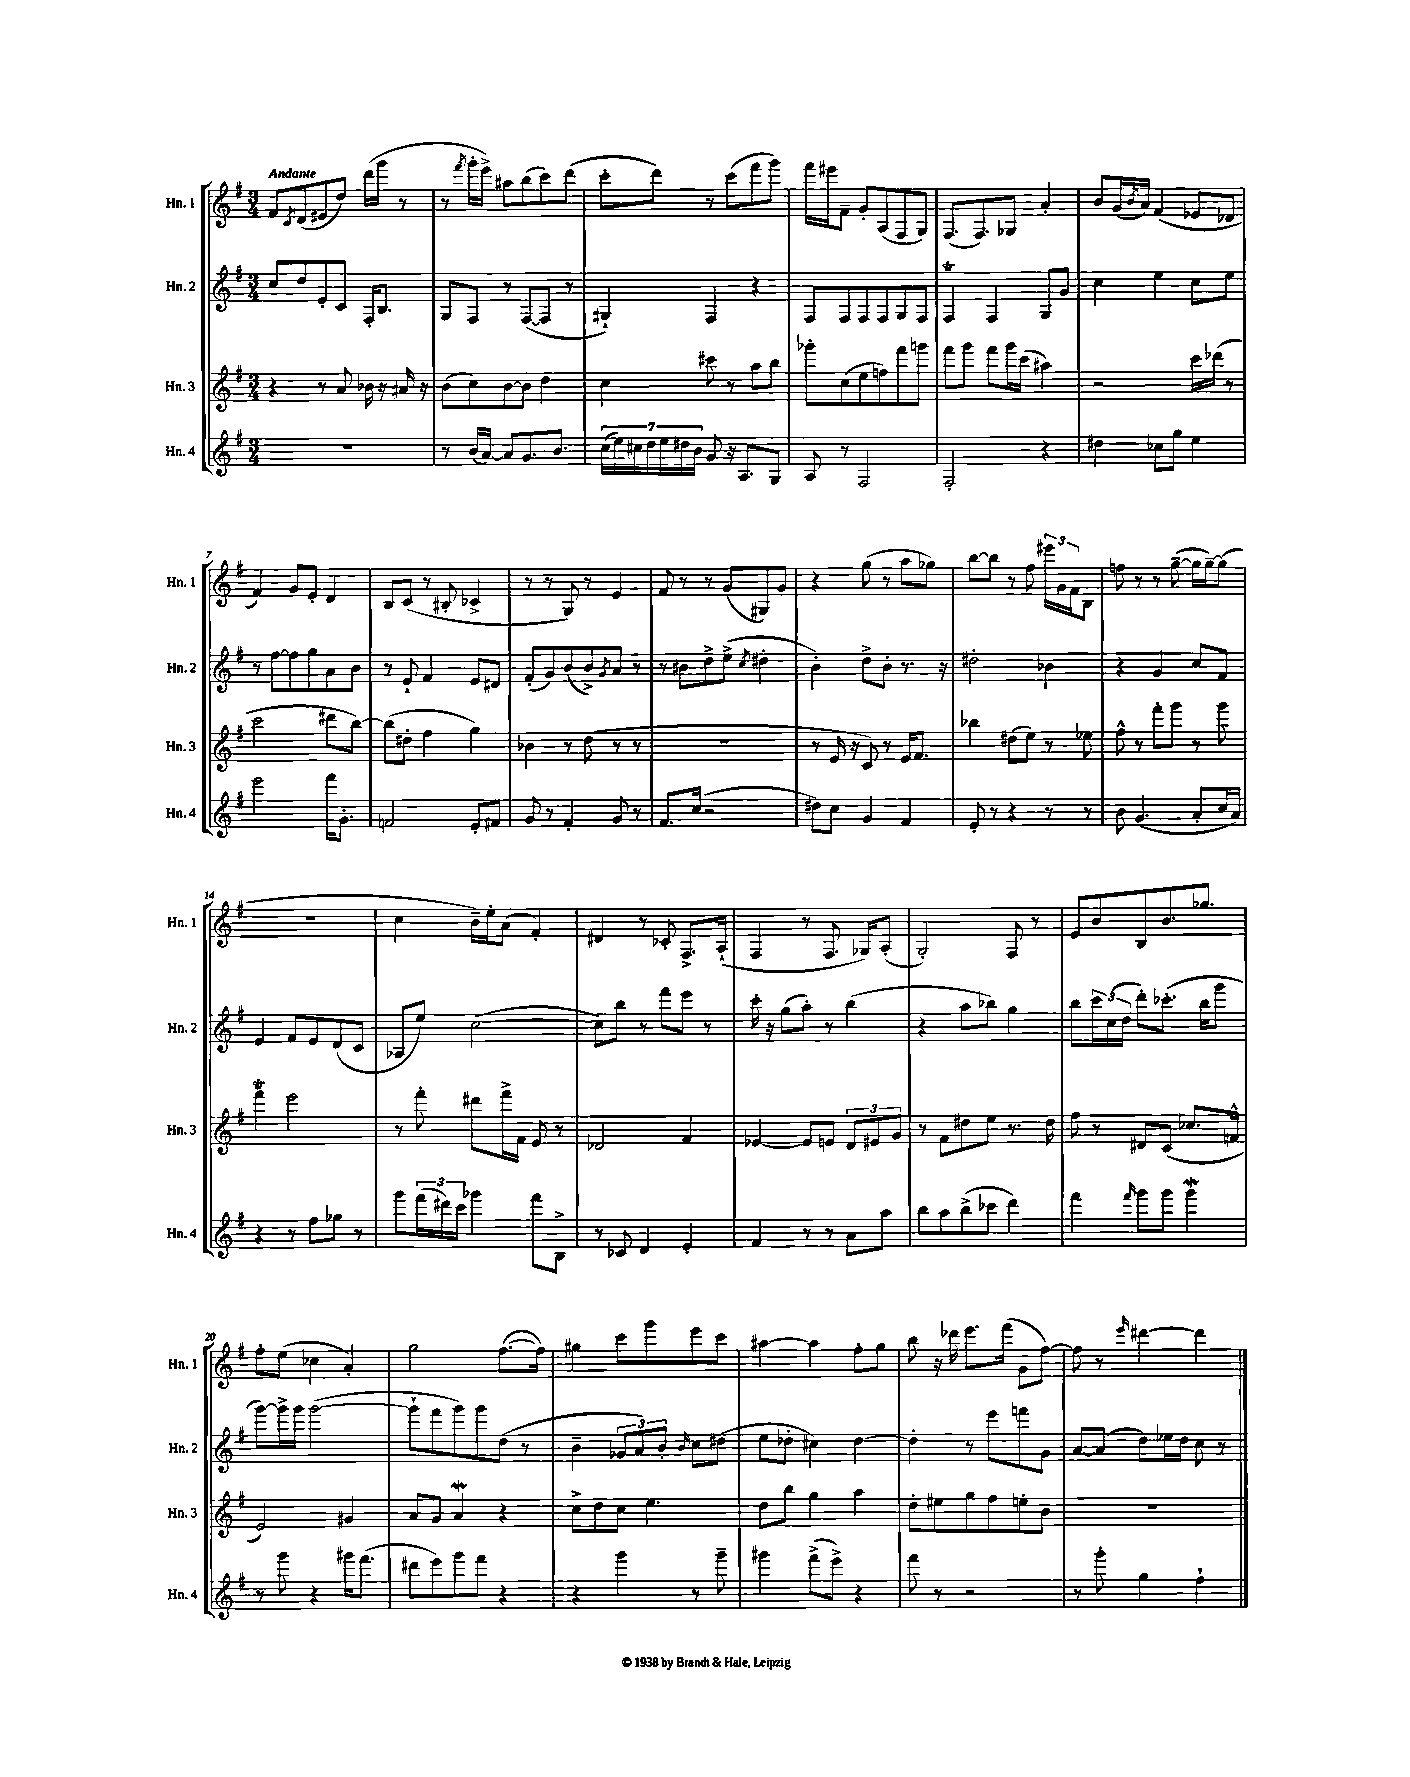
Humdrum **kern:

**kern	**kern	**kern	**kern
*part4	*part3	*part2	*part1
*staff4	*staff3	*staff2	*staff1
*I"Hn. 4	*I"Hn. 3	*I"Hn. 2	*I"Hn. 1
*I'Hn. 4	*I'Hn. 3	*I'Hn. 2	*I'Hn. 1
*clefG2	*clefG2	*clefG2	*clefG2
*k[f#]	*k[f#]	*k[f#]	*k[f#]
*M3/4	*M3/4	*M3/4	*M3/4
=1	=1	=1	=1
!	!	!	!LO:TX:a:B:t=Andante
2.r	4r	8cc/L	8f#/L
.	.	.	8qc/
.	.	8dd/	(8d/
.	8r	8e'/	8e#X/
.	8a/	8c/J	8dd/J)
.	16b-X\	16F#'/KL	(16ddd\LL
.	16r	8.B/J	16ggg\JJ
.	16a#X/	.	8r
.	16r	.	.
=2	=2	=2	=2
8r	(8b\L	8G/L	8r
.	.	.	8qfff#/
(16b/LL	8cc\)	8F#/J	16ggg'\LL
[16a/JJ)	.	.	16eee^\JJ)
8a/L]	[8b\	8r	8aa#X\L
8.g/	8b\J]	([8F#/L	(8bb\
.	4dd\	8F#/J]	8ccc\)
8.b/J	.	.	.
.	.	8r	(8ddd\J
=3	=3	=3	=3
(28cc\LL	4cc\	4G#X`/)	8ccc'\L
28ee\)	.	.	.
28cc#X\	.	.	.
28dd\	.	.	.
.	.	.	8ddd\J)
28ee\	.	.	.
28dd#X\	.	.	.
28b\JJ	.	.	.
8g/	8ccc#X\	4F#/	8r
16r	8r	.	(8ccc\L
8.A/L	.	.	.
.	8aa\L	4r	8fff#\
8G/J	8bb\J	.	8ggg\J)
=4	=4	=4	=4
8A/	8ggg-X'\L	8F#/L	16fff#\LL
.	.	.	16eee#X\J
8r	(8cc\	8F#/	8f#~\J
2F#/	8ee\	8F#/	8g'/L
.	8ffn\)	8F#/	(8A/
.	8fff#\	8G/	8F#/
.	8gggn\J	8F#/J	8G/J)
=5	=5	=5	=5
2F#'/	8fff#\L	4F#t/	(8.F#/L
.	8ggg\J	.	.
.	.	.	8.F#/)
.	8fff#\L	4F#/	.
.	16ggg\L	.	8G-X/J
.	(16ccc\JJ	.	.
4r	4aa#X\)	8G/L	4a'/
.	.	8g/J	.
=6	=6	=6	=6
4dd#X\	2r	4cc\	8b/L
.	.	.	(16g/L
.	.	.	8qb/
.	.	.	16a/JJ)
8cc-X\L	.	4ee\	(4f#/
8gg\J	.	.	.
4ee\	16ccc\LL	8cc\L	8e-X/L
.	(16ddd-X\JJ	.	.
.	8r	8ee\J	8d-X/J
!!LO:LB:g=z
=7	=7	=7	=7
2eee\	2ccc\	8r	4f#/)
.	.	[8ff#\L	.
.	.	8ff#\]	8g/L
.	.	8gg\	8e'/J
16fff#\KL	8ddd#X\L	8a\	4d/
8.g'\J	.	.	.
.	[8bb\J)	8b\J	.
=8	=8	=8	=8
2fn/	(8bb\L]	8r	8B/L
.	8dd#X'\J	8e`/	(8c/J
.	4ff#\	4f#/	8r
.	.	.	8B#X'/
8e'/L	4gg\)	8e/L	4c-X^/
8f#X/J	.	8d#X/J	.
=9	=9	=9	=9
8g/	4b-X\	(8f#'/L	8r
8r	.	8g/)	8r
4f#'/	8r	(8b/	8G/)
.	(8dd\	8b^/)	8r
.	.	8qg/	.
8g/	8r	8a/J	4e/
8r	8r	8r	.
=10	=10	=10	=10
8.f#/L	2.r	8r	8f#/
.	.	8b#X\L	8r
(16cc/Jk	.	.	.
2r	.	8dd^\	8r
.	.	(8ee^\J	(8g/L
.	.	8qcc/	.
.	.	4dd#X'\	8G#X/)
.	.	.	8g/J
=11	=11	=11	=11
8dd#X\L)	8r	4b'\)	4r
8cc\J	16e/	.	.
.	16r	.	.
4g/	8c/)	8dd^\L	(8gg\
.	8r	8b'\J	8r
4f#/	16e/KL	8.r	8aa\L
.	8.f#/J	.	.
.	.	.	8gg-X\J)
.	.	16r	.
=12	=12	=12	=12
8e'/	4bb-X\	2dd#X'\	[8bb\L
8r	.	.	8bb\J]
4r	(8dd#X\L	.	8r
.	8ee\J)	.	8ff#\
8r	8r	4b-X\	24eee#X\LL
.	.	.	24g\
.	.	.	24f#\J
8r	8ee-X\	.	8B\J
=13	=13	=13	=13
8b\	8ff#^^\	4r	8ffn\
(4.g/	8r	.	8r
.	8fff#'\L	4g/	8r
.	8ggg\J	.	([8gg~\
8a'/L	8r	8cc/L	16gg\LL]
.	.	.	[16gg~\J)
16cc/L	8ggg\	8f#/J	(8gg\J]
16a/JJ)	.	.	.
!!LO:LB:g=z
=14	=14	=14	=14
4r	4fff#t\	4e/	2.r
8r	2eee\	8f#/L	.
8ff#\L	.	8e/	.
8gg-X\J	.	(8d/	.
8r	.	8c/J	.
=15	=15	=15	=15
8ggg\L	8r	8A-X/L	4cc\
(24fff#\L	8fff#'\	8ee/J)	.
24ddd#X\)	.	.	.
24ccc\JJ	.	.	.
4ggg-X\	8ddd#X\L	([2cc\	16b~\LL)
.	.	.	16ee'\J
.	16fff#^\L	.	(8a\J
.	16f#\JJ	.	.
8fff#\L	8e/	.	4f#'/)
8B^\J	8r	.	.
=16	=16	=16	=16
8r	2d-X/	8cc\L])	4d#X/
8c-X/	.	8bb\J	.
4d/	.	8r	8r
.	.	8fff#\L	8c-X'/
4e'/	4f#/	8eee\J	8.F#^/L
.	.	8r	.
.	.	.	(16A`/Jk
=17	=17	=17	=17
4f#/	[4e-X/	16ccc'\	4F#/
.	.	16r	.
.	.	(8gg\L	.
8r	8e-/L]	8aa'\J)	8r
8r	8en/J	8r	8.F#/
8a\L	12d/L	(4bb\	.
.	.	.	16G-X/KL)
.	12e#X/	.	.
8aa\J	.	.	(8A'/J
.	12g/J	.	.
=18	=18	=18	=18
8bb\L	8r	4r	2G'/)
8aa\	8f#\L	.	.
(8bb^\	8dd#X\	8aa\L	.
8ccc-X\J	8ee\J	8bb-X\J)	.
4ddd\)	8.r	4gg\	8F#/
.	.	.	8r
.	16dd#\	.	.
=19	=19	=19	=19
4fff#\	8ff#\	8bb\L	8e/L
.	8r	24ccc\L	8b/
.	.	(24cc\	.
.	.	24dd\JJ	.
16qqfff#/	.	.	.
8ggg\L	8d#X/L	8ddd'\L)	8B/
8ggg\J	(8c/J	(8.ccc-X'\J	8.b/
4gggw\	8.cc-X/L	.	.
.	.	16bb\KL	8.gg-X/J
.	.	8ggg\J	.
.	16fn^^/Jk	.	.
!!LO:LB:g=z
=20	=20	=20	=20
8r	2e/)	[8ggg\L)	8ff#'\L
8ggg\	.	16ggg^\L]	(8ee\J
.	.	16ggg\JJ	.
4r	.	([2ggg\	4cc-X\
16ggg#X\KL	4g#X/	.	4a'/)
(8.fff#\J	.	.	.
=21	=21	=21	=21
8ddd#X\L	8a/L	8ggg`\L]	2gg\
8eee\)	8g/J	8fff#\	.
8ggg\	4aW/	8ggg\)	.
8fff#\J	.	8ggg\	.
4r	4r	(8dd\J	([8.ff#\L
.	.	8r	.
.	.	.	16ff#\Jk])
=22	=22	=22	=22
4r	8cc^\L	4b~\	4gg#X\
.	8dd\	.	.
4ggg\	8cc\J	12g-X/L	8ccc\L
.	.	12a/)	.
.	4.ee\	.	8ggg\
.	.	12b'/J	.
.	.	16qqb/	.
8r	.	8cc\L	8eee\
8ggg~\	.	(8dd#X\J	8ccc\J
=23	=23	=23	=23
4ggg#X\	8dd\L	8ee\L	[4aa#X\
.	8bb\J	8dd-X'\J	.
(8fff#^\L	4gg\	4cc#X\)	4aa#\]
8eee^\J)	.	.	.
4r	4aa\	[4dd-\	8ff#'\L
.	.	.	8gg\J
=24	=24	=24	=24
8fff#\	8dd'\L	4dd-'\]	8bb\
8r	8ee#X\	.	16r
.	.	.	16ddd-X\
2r	8gg\	8r	8.eee\L
.	8ff#\	8eee\L	.
.	.	.	(16fff#\Jk
.	8een'\	8fffn\	8g\L
.	8b\J	8g\J	[8ff#\J)
=25	=25	=25	=25
8r	2.r	[8a/L	8ff#\]
8ggg'\	.	(8a/J]	8r
.	.	.	16qqeee/
4gg\	.	8dd\L)	[4ddd#X\
.	.	16ee-X\L	.
.	.	16dd\JJ	.
4ff#`\	.	8cc\	4ddd#\]
.	.	8r	.
==	==	==	==
*-	*-	*-	*-
